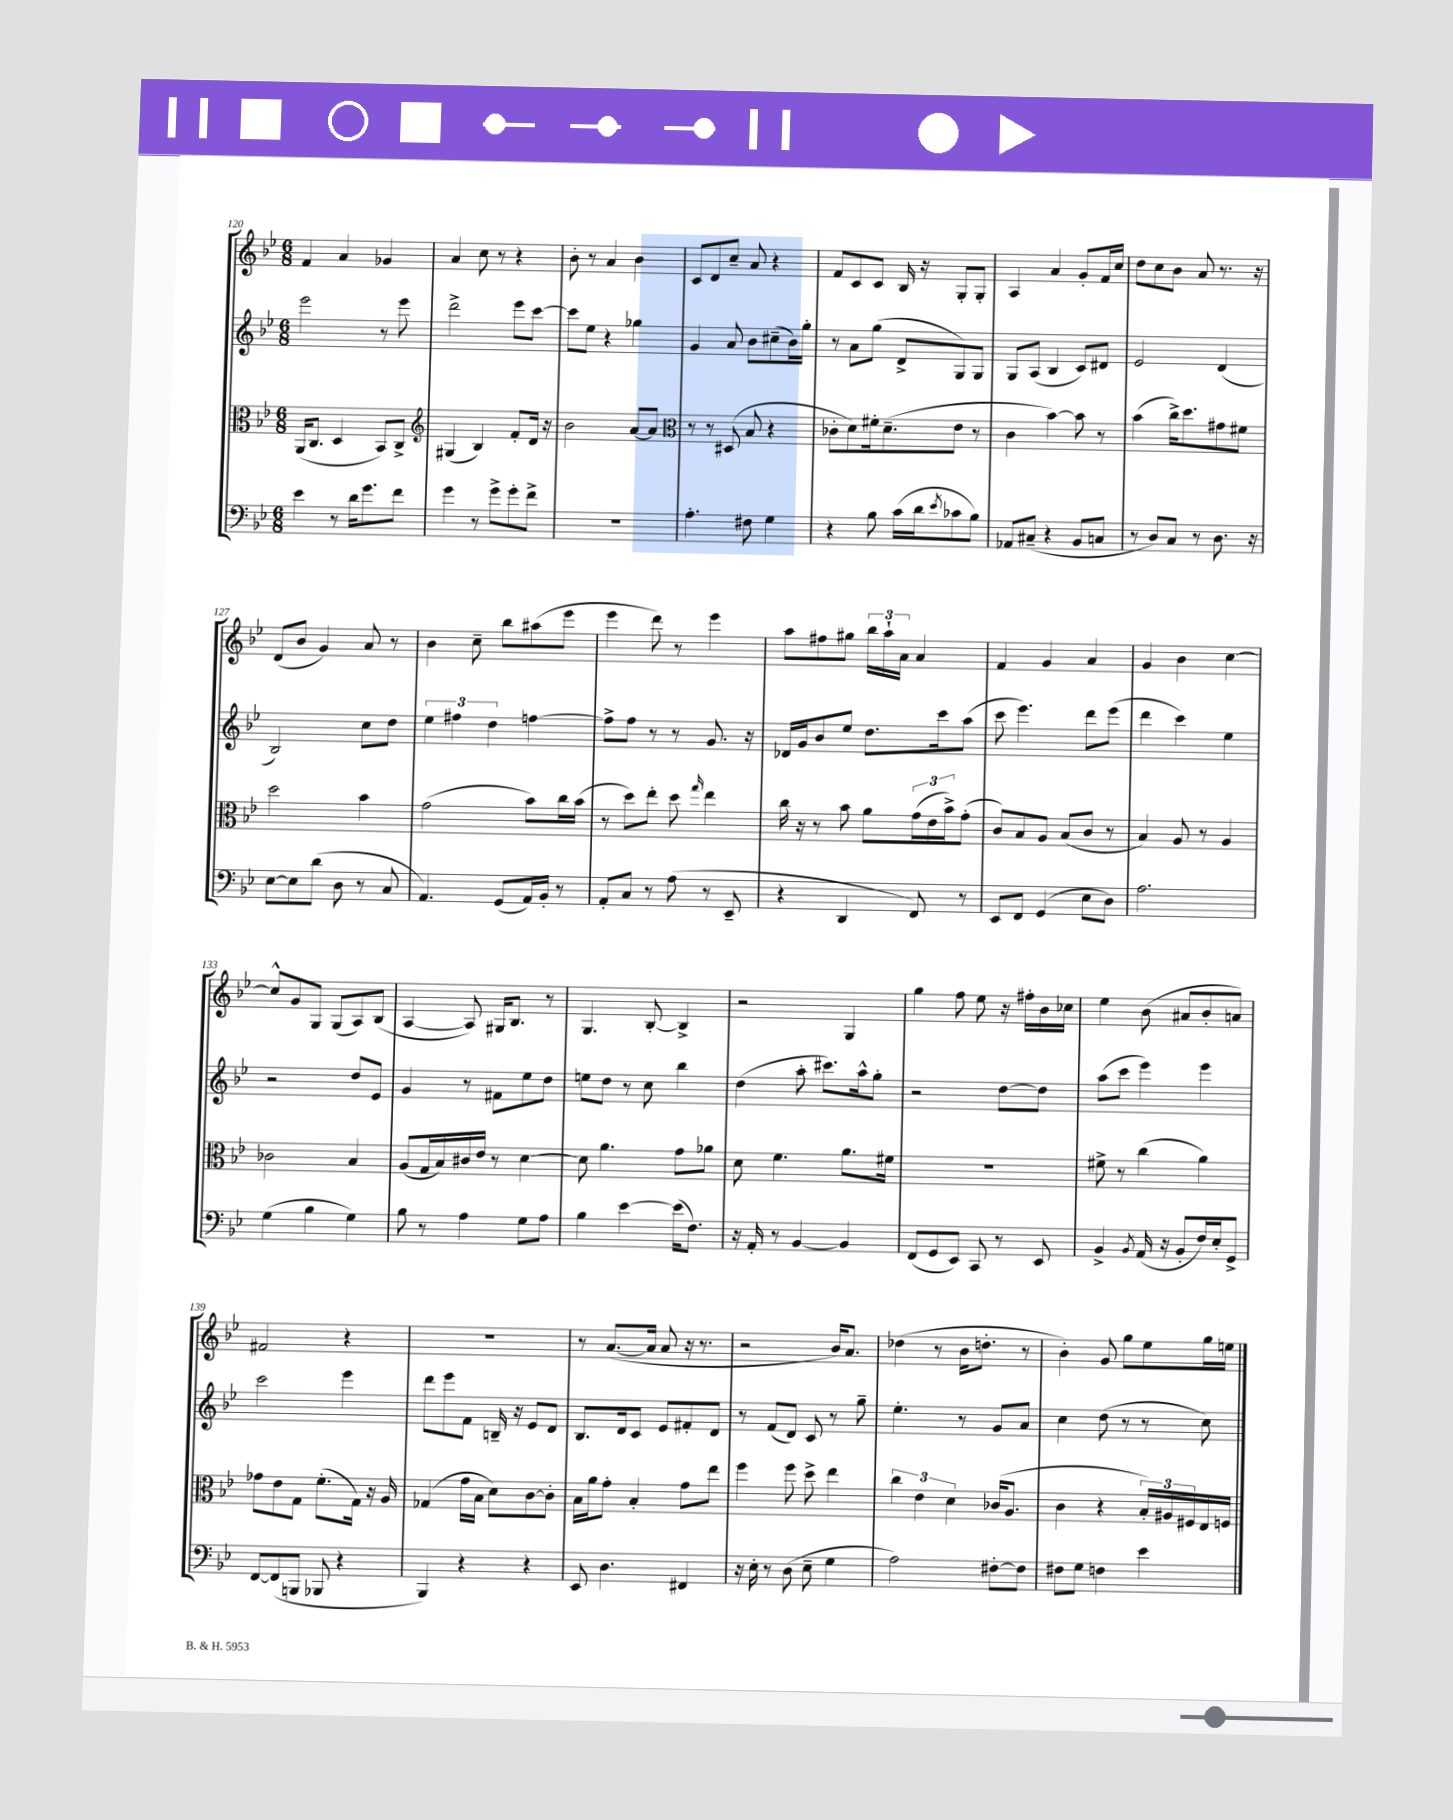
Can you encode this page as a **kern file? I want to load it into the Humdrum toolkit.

**kern	**kern	**kern	**kern
*staff4	*staff3	*staff2	*staff1
*clefF4	*clefC3	*clefG2	*clefG2
*k[b-e-]	*k[b-e-]	*k[b-e-]	*k[b-e-]
*M6/8	*M6/8	*M6/8	*M6/8
4e-	(16AA	2eee-	4f
.	8.C	.	.
8r	4D	.	4a
16d	.	.	.
8.g	.	.	.
.	8BB-)	8r	4g-
8f	8C^	8eee-	.
=	=	=	=
*	*clefG2	*	*
4g	(4G#	2ddd^	4a
8r	4B-)	.	8cc
8g^	.	.	8r
8g'	8f'	8eee-	4r
8f^	16d	[8ccc	.
.	16r	.	.
=	=	=	=
2.r	2b-	8ccc]	8b-'
.	.	8ee-	8r
.	.	4r	4a
.	[8a	4gg-	4b-
.	8a]	.	.
=	=	=	=
*	*clefC3	*	*
4.A'	8r	4g	8c
.	8r	.	8d
.	(8D#	8a	8cc~
8F#	8B-	8b-	8a
4G	4r	(8cc#~	4r
.	.	16b-)	.
.	.	16gg'	.
=	=	=	=
4r	8c-'	8r	8f
.	8d)	8a	8c
8B-	16f#'	(8gg	8c
.	(8.d~	.	.
(16c	.	8d^	16B-
16d	.	.	16r
8qe-	.	.	.
8c-	8e-	8G)	8G'
8B-)	8r	8G	8G'
=	=	=	=
8AA-	4c	8G	4A
(8C#~	.	(8A	.
4r	[4b-)	4B-	4a
8BB-	8b-]	8c)	8g'
8C	8r	8d#	16f
.	.	.	16cc
=	=	=	=
8r	(4b-	2e-	8dd
8D)	.	.	8cc
8C	16cc^)	.	8b-
.	8.dd	.	.
8r	.	.	8a
8.D	8g#	(4d	8.r
.	8f#	.	.
16r	.	.	16r
=	=	=	=
[8E-	2dd	2B-)	(8d
8E-]	.	.	8b-
(8d	.	.	4g)
8D	.	.	.
8r	4b-	8cc	8a
8C	.	8dd	8r
=	=	=	=
4.AA)	(2g	6ee-	4b-
.	.	6ff#	.
.	.	.	8cc~
.	.	6dd	.
(8GG	.	.	8bb-
16AA)	8b-)	[4ff	(8aa#
16BB-'	.	.	.
8r	16cc	.	8eee-
.	(16b-	.	.
=	=	=	=
8AA'	8r	8ff^]	4eee-
8C	8dd)	8ff	.
8r	8ee-'	8r	8ddd)
(8A	8dd	8r	8r
.	16qqgg	.	.
8r	4ee-	8.g	4eee-
8EE-~	.	.	.
.	.	16r	.
=	=	=	=
4r	16cc	16d-	8aa
.	16r	16g	.
.	8r	8b-	8ff#
4DD	8b-	8ee-	8gg#
.	8a	8.dd	24bb-
.	.	.	24aa`
.	.	.	24a
8FF)	(24g	.	4a
.	24e-	.	.
.	.	16ccc	.
.	24b-^)	.	.
8r	(8g'	(8aa	.
=	=	=	=
8EE-	8c)	8ccc	4f
8FF	8B-	4.eee-)	.
(4GG	8A	.	4g
.	(8B-	.	.
8E-	8c	8ddd	4a
8D)	8r	(8eee-	.
=	=	=	=
2.A	4B-)	4ddd	4g
.	8A	4ccc)	4b-
.	8r	.	.
.	4A	4ee-	[4cc
=	=	=	=
(4G	2c-	2r	8cc^^]
.	.	.	8g
4B-	.	.	8G
.	.	.	(8G
4G)	4B-	8dd	8A)
.	.	8e-	(8B-
=	=	=	=
8B-	(8A	4g	[4A
8r	16G	.	.
.	16B-)	.	.
4A	16c#	8r	8A])
.	16e-	.	.
.	8r	8f#	16G#
.	.	.	8.B-
8G	[4d	8ee-	.
8A	.	8dd	8r
=	=	=	=
4B-	8d]	8ee	4.G
.	4.a	8dd	.
[4e-	.	8r	.
.	.	8cc	[8B-'
(16e-]	8g	4bb-	4B-^]
8.F)	.	.	.
.	8a-	.	.
=	=	=	=
16r	8d	(4dd	2r
16AA'	.	.	.
8r	4.f	.	.
[4BB-	.	8aa'	.
.	.	8.ccc#)	.
4BB-]	8.a	.	4G
.	.	16aa^^	.
.	.	8gg'	.
.	16f#	.	.
=	=	=	=
(8FF	2.r	2r	4gg
8GG	.	.	.
8EE-)	.	.	8ff
8CC	.	.	8ee-
8r	.	[8dd	16r
.	.	.	16ff#'
8EE-	.	8dd]	16b-
.	.	.	16cc-
=	=	=	=
4BB-^	8f#^	(8aa	4ee-
.	8r	8ccc	.
8qBB-	.	.	.
(16AA	(4cc	4eee-)	(8b-
16r	.	.	.
8BB-'	.	.	8a#
16F)	4a)	4eee-	8b-'
16E-'	.	.	.
8GG^	.	.	8a)
=	=	=	=
[8FF	8g-	2ccc	2f#
(8FF]	8e-	.	.
8BBB	8G	.	.
8BBB-	(8.f'	.	.
4r	.	4eee-	4r
.	16G)	.	.
.	16r	.	.
.	16A	.	.
=	=	=	=
4BBB-)	(4G-	8ddd	2.r
.	.	8eee-	.
4r	16g	8f	.
.	16B-	.	.
.	8d)	16B~	.
.	.	16r	.
4r	[8c	8e-	.
.	8c']	8d	.
=	=	=	=
8EE-	16B-	8.B-	8r
.	16a	.	.
4.D	8g'	.	([8.a
.	.	16d	.
.	4B-'	8c	.
.	.	.	16a]
.	.	8e-	8a
4FF#	8g	8f#'	16r
.	.	.	8.r
.	8ee-	8d	.
=	=	=	=
16r	4ff	8r	2r
16E-'	.	.	.
8r	.	(8f	.
(8D	8ff	8d)	.
8E-~	8dd^	8c	.
4G	4ee-	8r	16b-)
.	.	.	8.a
.	.	8gg~	.
=	=	=	=
2A)	6cc	4.ee-'	(4dd-
.	6e-	.	.
.	.	.	8r
.	6d	.	.
.	.	8r	16b-
.	.	.	8.dd'
[8F#'	(16c-	8g	.
.	8.A	.	.
8F#]	.	8a	8r
=	=	=	=
8F#	4c	4cc	4b-')
8G	.	.	.
4F	4r	(8dd	8g
.	.	8r	8gg
4e-	24B-')	8r	8ee-
.	24A#	.	.
.	24F#	.	.
.	16E-	8cc)	16gg
.	16F	.	16ee
==	==	==	==
*-	*-	*-	*-
